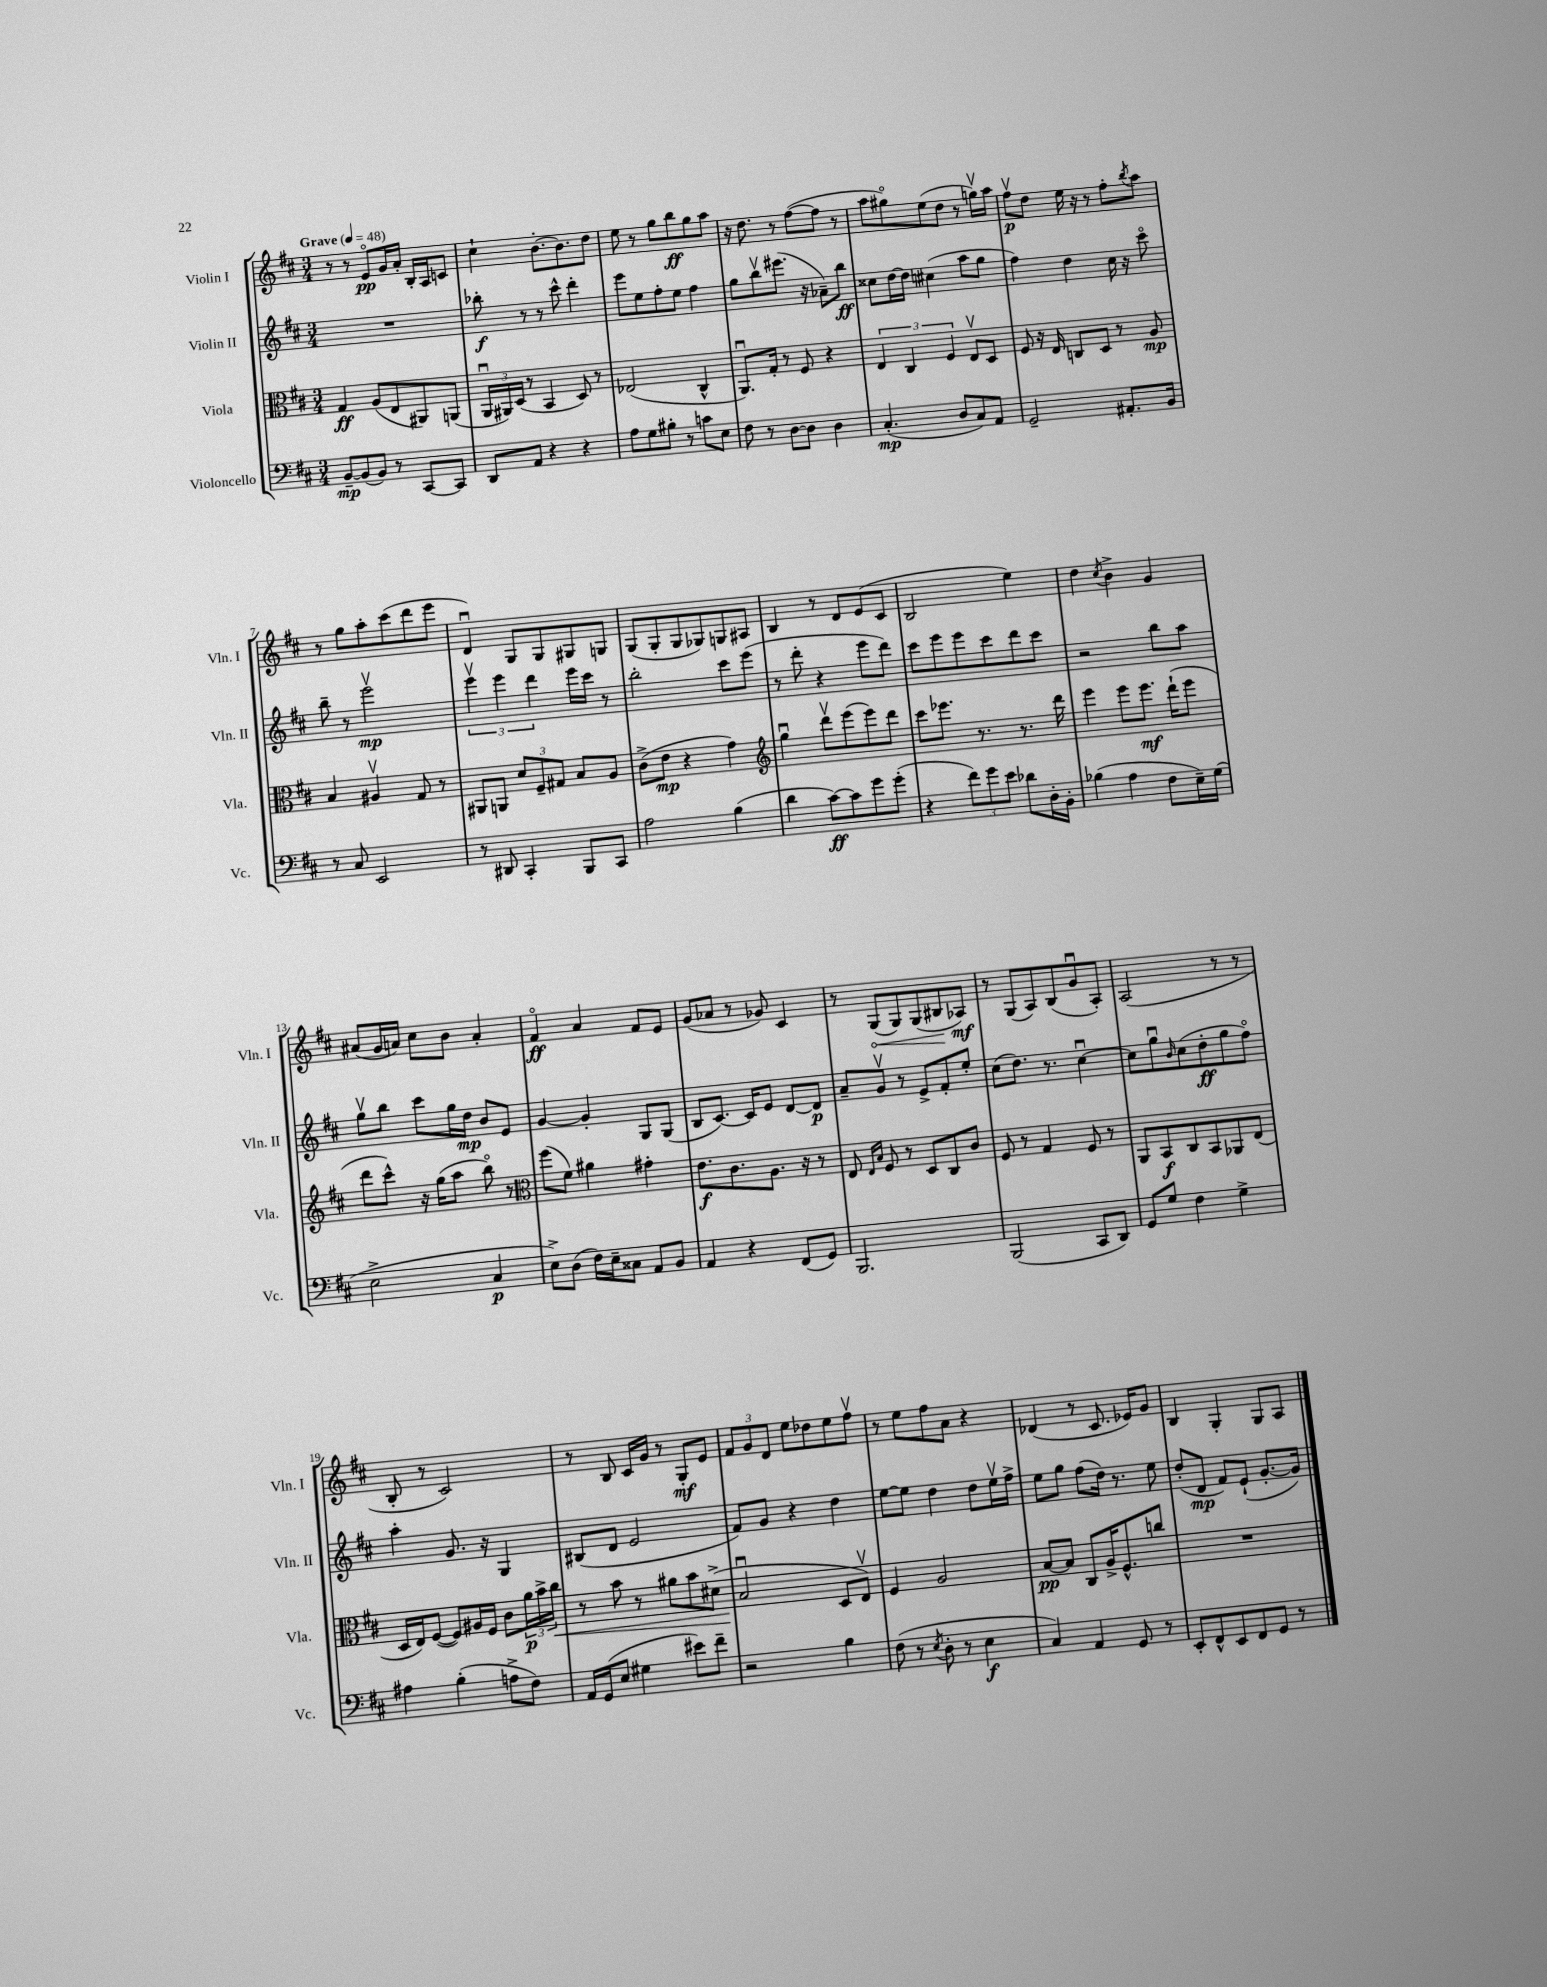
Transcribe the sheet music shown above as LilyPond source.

<<
\new StaffGroup <<
\new Staff = "s0" \with { instrumentName = "Violin I" shortInstrumentName = "Vln. I" } {
    \clef treble \key d \major \numericTimeSignature \time 3/4 \tempo "Grave" 4 = 48
    r8 r8 e'8\flageolet\pp g'16 a'16-. b16-. a16 c'8 |
    cis''4-! b'8.~-. b'8. d''8 |
    e''8 r8 g''8 b''8\ff g''8 a''8 |
    r16 d''8. r8 fis''8~( fis''8 r8 |
    a''8 gis''8\flageolet) e''8( d''8 r8 g''16\upbow) a''16 |
    fis''8\upbow\p d''8 e''16 r16 r8 fis''8-. \acciaccatura { b''8 } a''8 |
    r8 g''8 a''8-. cis'''8( d'''8 e'''8 |
    d'4\downbow) g8 g8 gis8 g8 |
    g8( g8-. g8 ges8) g8 ais8 |
    b4 r8 d'8 e'8( cis'8 |
    b2 e''4) |
    d''4 \acciaccatura { cis''8 } b'4-> g'4 |
    ais'8( g'16 a'16) cis''8 b'8 a'4-. |
    fis'4\flageolet\ff a'4 fis'8 e'8 |
    g'8( aes'8 r8 ges'8) cis'4 |
    r8 \once \override Hairpin.circled-tip = ##t g8\<( g8) g8( bis8\! aes8\mf) |
    r8 g8( a8) b8( g'8\downbow a8-.) |
    a2( r8 r8 |
    b8-. r8 cis'2) |
    r8 b8 cis'16 g'16 r8 g8-.\mf e'8 |
    \tuplet 3/2 { fis'8 g'8 d'8 } e''8 des''8 e''8 fis''8\upbow |
    r8 e''8 fis''8 a'8 r4 |
    des'4( r8 cis'8. ees'16) g'8 |
    b4 g4-. g8 a8 \bar "|." |
}
\new Staff = "s1" \with { instrumentName = "Violin II" shortInstrumentName = "Vln. II" } {
    \clef treble \key d \major \numericTimeSignature \time 3/4
    R2. |
    bes''8-.\f r8 r8 cis'''8-^ d'''4-. |
    e'''8 e''8 fis''8-. e''8 fis''4 |
    g''8 b''8\upbow eis'''8.( r16 aes'8--) b''8\ff |
    cisis''8 d''16~ d''16 cis''4( a''8 g''8 |
    fis''4) d''4 cis''16 r16 cis'''8\flageolet |
    b''8-- r8 e'''2\upbow\mp |
    \tuplet 3/2 { e'''4\upbow e'''4 d'''4 } e'''16 cis'''16 r8 |
    b''2-. cis'''8 e'''8( |
    r8 d'''8-. r4 e'''8 d'''8) |
    cis'''8 e'''8 e'''8 cis'''8 d'''8 cis'''8 |
    r2 b''8 a''8 |
    g''8\upbow b''8 cis'''8 g''16 d''16\mp b'8 e'8 |
    g'4~ g'4-. g8 g8( |
    b8 cis'8.~) cis'16 e'8 d'8~ d'8\p |
    a'8-- g'8\upbow r8 e'8-> fis'8-. e''8-. |
    cis''8( d''8.) r8. cis''4~\downbow |
    cis''8 g''8\downbow \grace { b'16 } cis''8( d''8-.\ff g''8 fis''8\flageolet) |
    a''4-. g'8. r16 g4 |
    bis8( d'8 e'2 |
    fis'8) g'8 r4 d''4 |
    e''8~ e''8 d''4 d''8 e''16\upbow fis''16-> |
    e''8 g''8 fis''8( d''16) r8. e''8 |
    d''8-.( d'8\mp fis'8) e'8-!( g'8.~-. g'16) \bar "|." |
}
\new Staff = "s2" \with { instrumentName = "Viola" shortInstrumentName = "Vla." } {
    \clef alto \key d \major \numericTimeSignature \time 3/4
    g4\ff a8( e8 ais,8) a,8( |
    \tuplet 3/2 { a,16\downbow ais,16) d16( } r8 b,4 d8) r8 |
    ees2( cis4-^ |
    a,8.\downbow) g16-. r8 fis8 r4 |
    \tuplet 3/2 { e4 cis4 fis4 } e8\upbow d8 |
    fis8 r16 e16 c8 d8 r8 a8\mp |
    b4 ais4\upbow g8 r8 |
    ais,8 a,8 \tuplet 3/2 { d'8 fis8-- gis8 } b8 a8 |
    cis'8->( e'8\mp r4 g'4) |
    \clef treble g''4\downbow d'''8\upbow e'''8( e'''8) d'''8 |
    cis'''8 ees'''8. r8. r8. d'''16 |
    e'''4 e'''8 e'''8.\mf d'''16-!( e'''8 |
    d'''8 cis'''8-^) r16 g''16( a''8 b''8\flageolet) r8 |
    \clef alto fis''8( fis'8) ais'4 gis'4-. |
    e'8.\f cis'8. a8. r16 r8 |
    e8 \grace { e16 b16 } fis8 r8 d8 cis8 cis'8 |
    fis8 r8 g4 fis8 r8 |
    a,8 b,8\f cis8 b,8 aes,8 e8( |
    d16 e16) fis8~( fis8) ais16 fis16 cis'8 \tuplet 3/2 { a'16\p b'16-> cis''16\< } |
    r8 b'8 r8 ais'8 b'8 dis'8->( |
    b2\downbow\! d8 e8\upbow) |
    fis4 a2 |
    b8~\pp b8 cis8 a16-> fis8.-^ c''8 |
    R2. \bar "|." |
}
\new Staff = "s3" \with { instrumentName = "Violoncello" shortInstrumentName = "Vc." } {
    \clef bass \key d \major \numericTimeSignature \time 3/4
    b,8~--\mp b,8( b,8) r8 cis,8~ cis,8 |
    d,8 a,8 r4 r4 |
    a8 g8 bis8-. r8 c'8 e8 |
    fis8 r8 d8~ d8 d4 |
    cis4.-.\mp( d8 cis8) a,8 |
    g,2-- ais,8.-. b,16 |
    r8 cis8 e,2 |
    r8 dis,8 cis,4-. b,,8 cis,8 |
    a2 b4( |
    d'4 cis'8~\ff) cis'8 g'8 g'8-.( |
    r4 \tuplet 3/2 { fis'8) g'8 e'8 } des'8 d16-. b,16-. |
    bes4( a4 fis8 e16--) g16( |
    e2-> cis4\p |
    e8->) d8( fis16) e16-- cisis8 a,8 b,8 |
    a,4 r4 fis,8( g,8) |
    b,,2. |
    b,,2( cis,8 d,8) |
    g,8 g8 fis4 g4-> |
    ais4 b4-.( a8-> fis8) |
    a,16 g,16( e8 gis4 eis'8) fis'8-- |
    r2 b4 |
    fis8( r8 \acciaccatura { e8 } d8-. r8 e4\f |
    cis4) a,4 g,8 r8 |
    e,8-. fis,8-^ e,8 fis,8 g,8 r8 \bar "|." |
}
>>
>>
